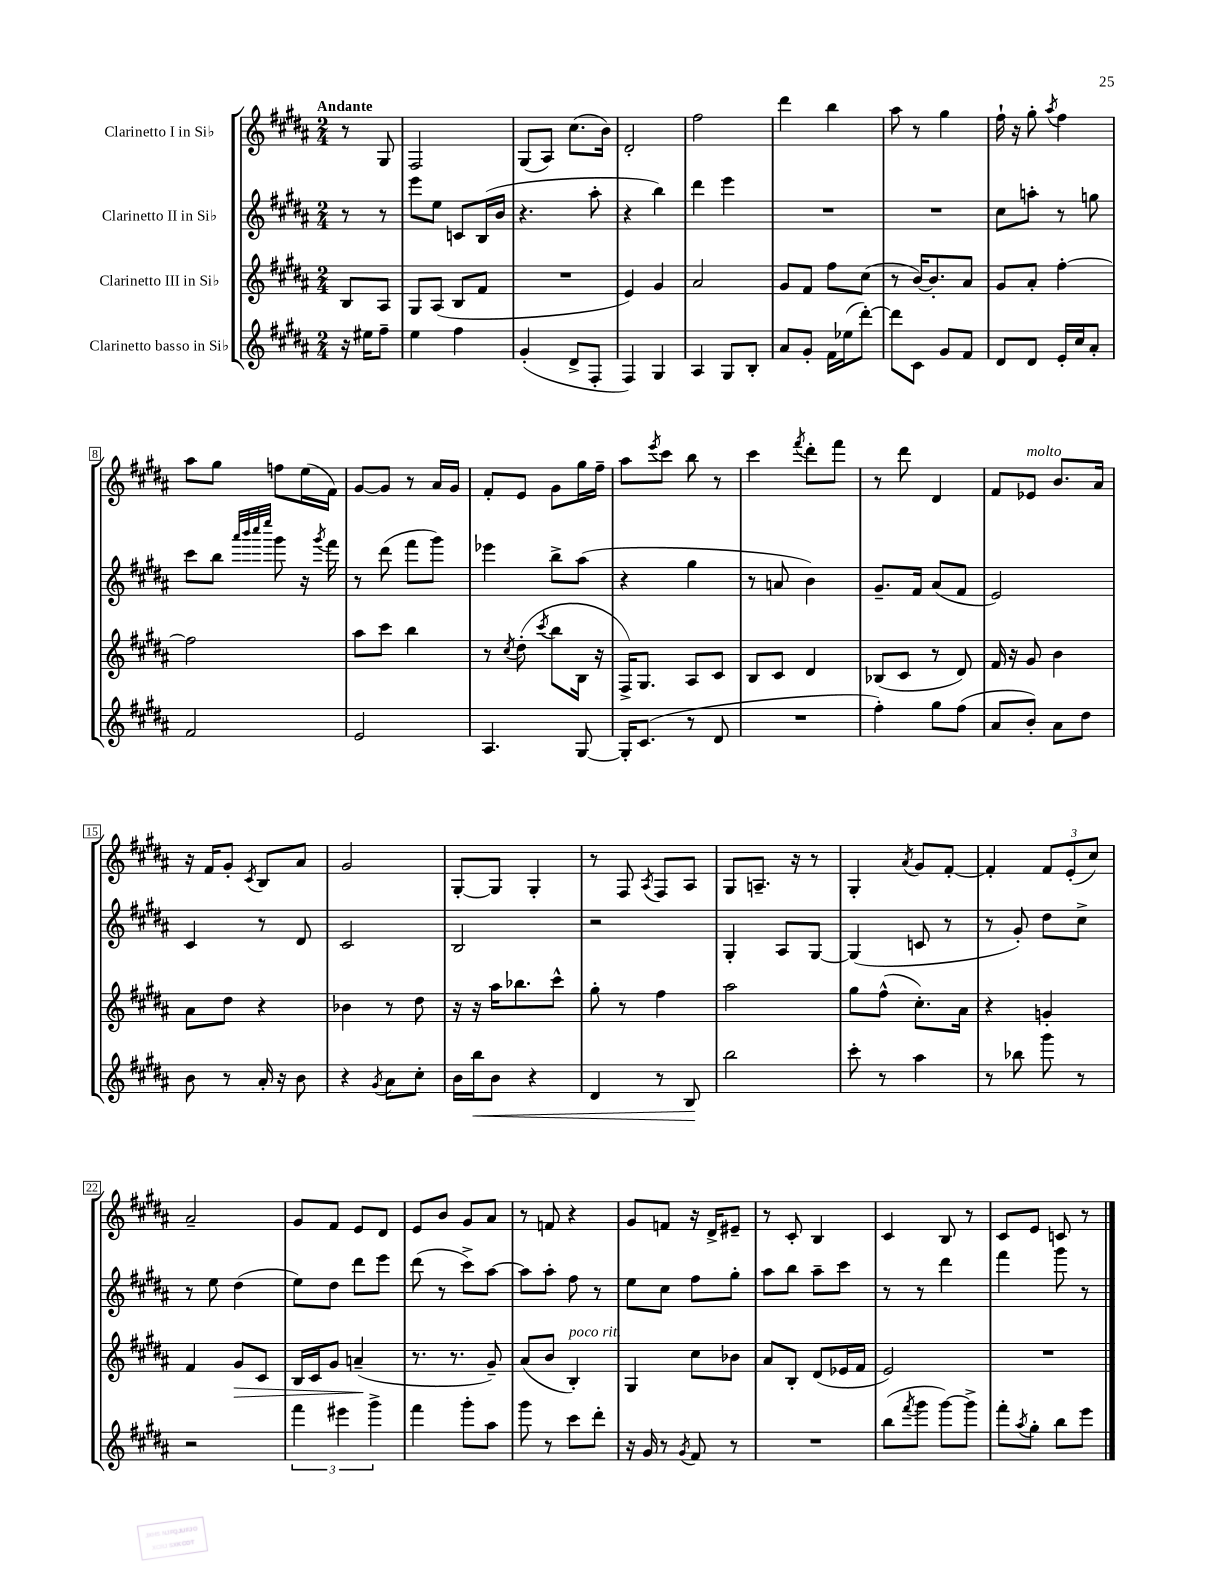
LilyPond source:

<<
\new StaffGroup <<
\new Staff = "s0" \with { instrumentName = "Clarinetto I in Sib" } {
    \clef treble \key b \major \numericTimeSignature \time 2/4 \partial 4 \tempo "Andante"
    r8 gis8 |
    fis2 |
    gis8( ais8) cis''8.( b'16) |
    dis'2-. |
    fis''2 |
    dis'''4 b''4 |
    ais''8 r8 gis''4 |
    fis''16-! r16 gis''8-. \acciaccatura { ais''8 } fis''4 |
    ais''8 gis''8 f''8 e''16( fis'16) |
    gis'8~ gis'8 r8 ais'16 gis'16 |
    fis'8-. e'8 gis'8 gis''16 fis''16-- |
    ais''8 \acciaccatura { e'''8 } cis'''8 b''8 r8 |
    cis'''4 \acciaccatura { fis'''8 } dis'''8-. fis'''8 |
    r8 dis'''8 dis'4 |
    fis'8 ees'8^\markup { \italic "molto" } b'8. ais'16 |
    r16 fis'16 gis'8-. \acciaccatura { cis'8 } b8 ais'8 |
    gis'2 |
    gis8~-. gis8 gis4-. |
    r8 fis8 \acciaccatura { ais8 } fis8 ais8 |
    gis8 a8.-- r16 r8 |
    gis4-. \acciaccatura { ais'8 } gis'8 fis'8~-. |
    fis'4-. \tuplet 3/2 { fis'8 e'8-.( cis''8) } |
    ais'2-- |
    gis'8 fis'8 e'8 dis'8 |
    e'8 b'8 gis'8 ais'8 |
    r8 f'8 r4 |
    gis'8 f'8 r16 dis'16-> eis'8-- |
    r8 cis'8-. b4 |
    cis'4 b8 r8 |
    cis'8 e'8 c'8 r8 \bar "|." |
}
\new Staff = "s1" \with { instrumentName = "Clarinetto II in Sib" } {
    \clef treble \key b \major \numericTimeSignature \time 2/4 \partial 4
    r8 r8 |
    e'''8 e''8 c'8 b16( b'16 |
    r4. ais''8-. |
    r4 b''4) |
    dis'''4 e'''4 |
    R2 |
    R2 |
    cis''8 a''8-. r8 g''8 |
    cis'''8 b''8 \grace { ais'''32 b'''32 cis''''32 e''''32 } gis'''8 r16 \acciaccatura { gis'''8 } fis'''16 |
    r8 dis'''8( fis'''8 gis'''8) |
    ees'''4 b''8-> ais''8( |
    r4 gis''4 |
    r8 a'8 b'4) |
    gis'8.-- fis'16 ais'8( fis'8 |
    e'2) |
    cis'4 r8 dis'8 |
    cis'2 |
    b2 |
    r2 |
    gis4-. ais8 gis8~ |
    gis4( c'8 r8 |
    r8 gis'8-.) dis''8 cis''8-> |
    r8 e''8 dis''4( |
    e''8) dis''8 dis'''8 e'''8 |
    dis'''8( r8 cis'''8->) ais''8~ |
    ais''8 ais''8-. fis''8 r8 |
    e''8 cis''8 fis''8 gis''8-. |
    ais''8 b''8 ais''8-- cis'''8 |
    r8 r8 dis'''4 |
    fis'''4 gis'''8 r8 \bar "|." |
}
\new Staff = "s2" \with { instrumentName = "Clarinetto III in Sib" } {
    \clef treble \key b \major \numericTimeSignature \time 2/4 \partial 4
    b8 ais8 |
    gis8 ais8( b8 fis'8 |
    R2 |
    e'4) gis'4 |
    ais'2 |
    gis'8 fis'8 fis''8 cis''8( |
    r8 b'16~) b'8.-. ais'8 |
    gis'8 ais'8-. fis''4~-. |
    fis''2 |
    ais''8 cis'''8 b''4 |
    r8 \acciaccatura { cis''8 } dis''8-.( \acciaccatura { cis'''8 } b''8 b16 r16 |
    fis16->) gis8. ais8 cis'8 |
    b8 cis'8 dis'4 |
    bes8( cis'8 r8 dis'8) |
    fis'16 r16 gis'8 b'4 |
    ais'8 dis''8 r4 |
    bes'4 r8 dis''8 |
    r16 r16 ais''16 bes''8. cis'''8-^ |
    gis''8-. r8 fis''4 |
    ais''2 |
    gis''8 fis''8-^( cis''8.-.) ais'16 |
    r4 g'4-. |
    fis'4 gis'8\> cis'8 |
    b16 cis'16 gis'8 a'4--\!( |
    r8. r8. gis'8--) |
    ais'8( b'8 b4-.^\markup { \italic "poco rit." }) |
    gis4 cis''8 bes'8 |
    ais'8 b8-. dis'8( ees'16 fis'16 |
    e'2) |
    R2 \bar "|." |
}
\new Staff = "s3" \with { instrumentName = "Clarinetto basso in Sib" } {
    \clef treble \key b \major \numericTimeSignature \time 2/4 \partial 4
    r16 eis''16 fis''8-- |
    e''4 fis''4 |
    gis'4-.( dis'8-> fis8-. |
    fis4) gis4 |
    ais4 gis8 b8-. |
    ais'8 gis'8-. fis'16 ees''16( dis'''8~-.) |
    dis'''8 cis'8 gis'8 fis'8 |
    dis'8 dis'8 e'16-. cis''16 ais'8-. |
    fis'2 |
    e'2 |
    ais4. gis8~ |
    gis16-. cis'8.( r8 dis'8 |
    R2 |
    fis''4-.) gis''8 fis''8( |
    ais'8 b'8-.) ais'8 dis''8 |
    b'8 r8 ais'16-. r16 b'8 |
    r4 \acciaccatura { gis'8 } ais'8 cis''8-. |
    b'16 b''16\< b'8 r4 |
    dis'4 r8 b8\! |
    b''2 |
    cis'''8-. r8 ais''4 |
    r8 bes''8 gis'''8 r8 |
    r2 |
    \tuplet 3/2 { fis'''4 eis'''4 gis'''4-> } |
    fis'''4 gis'''8-. ais''8 |
    gis'''8 r8 cis'''8 dis'''8-. |
    r16 gis'16 r8 \acciaccatura { gis'8 } fis'8 r8 |
    R2 |
    b''8( \acciaccatura { fis'''8 } gis'''8 gis'''8~) gis'''8-> |
    fis'''8-. \acciaccatura { ais''8 } gis''8-. b''8 e'''8 \bar "|." |
}
>>
>>
\layout { \context { \Score \override BarNumber.stencil = #(make-stencil-boxer 0.1 0.3 ly:text-interface::print) } }
